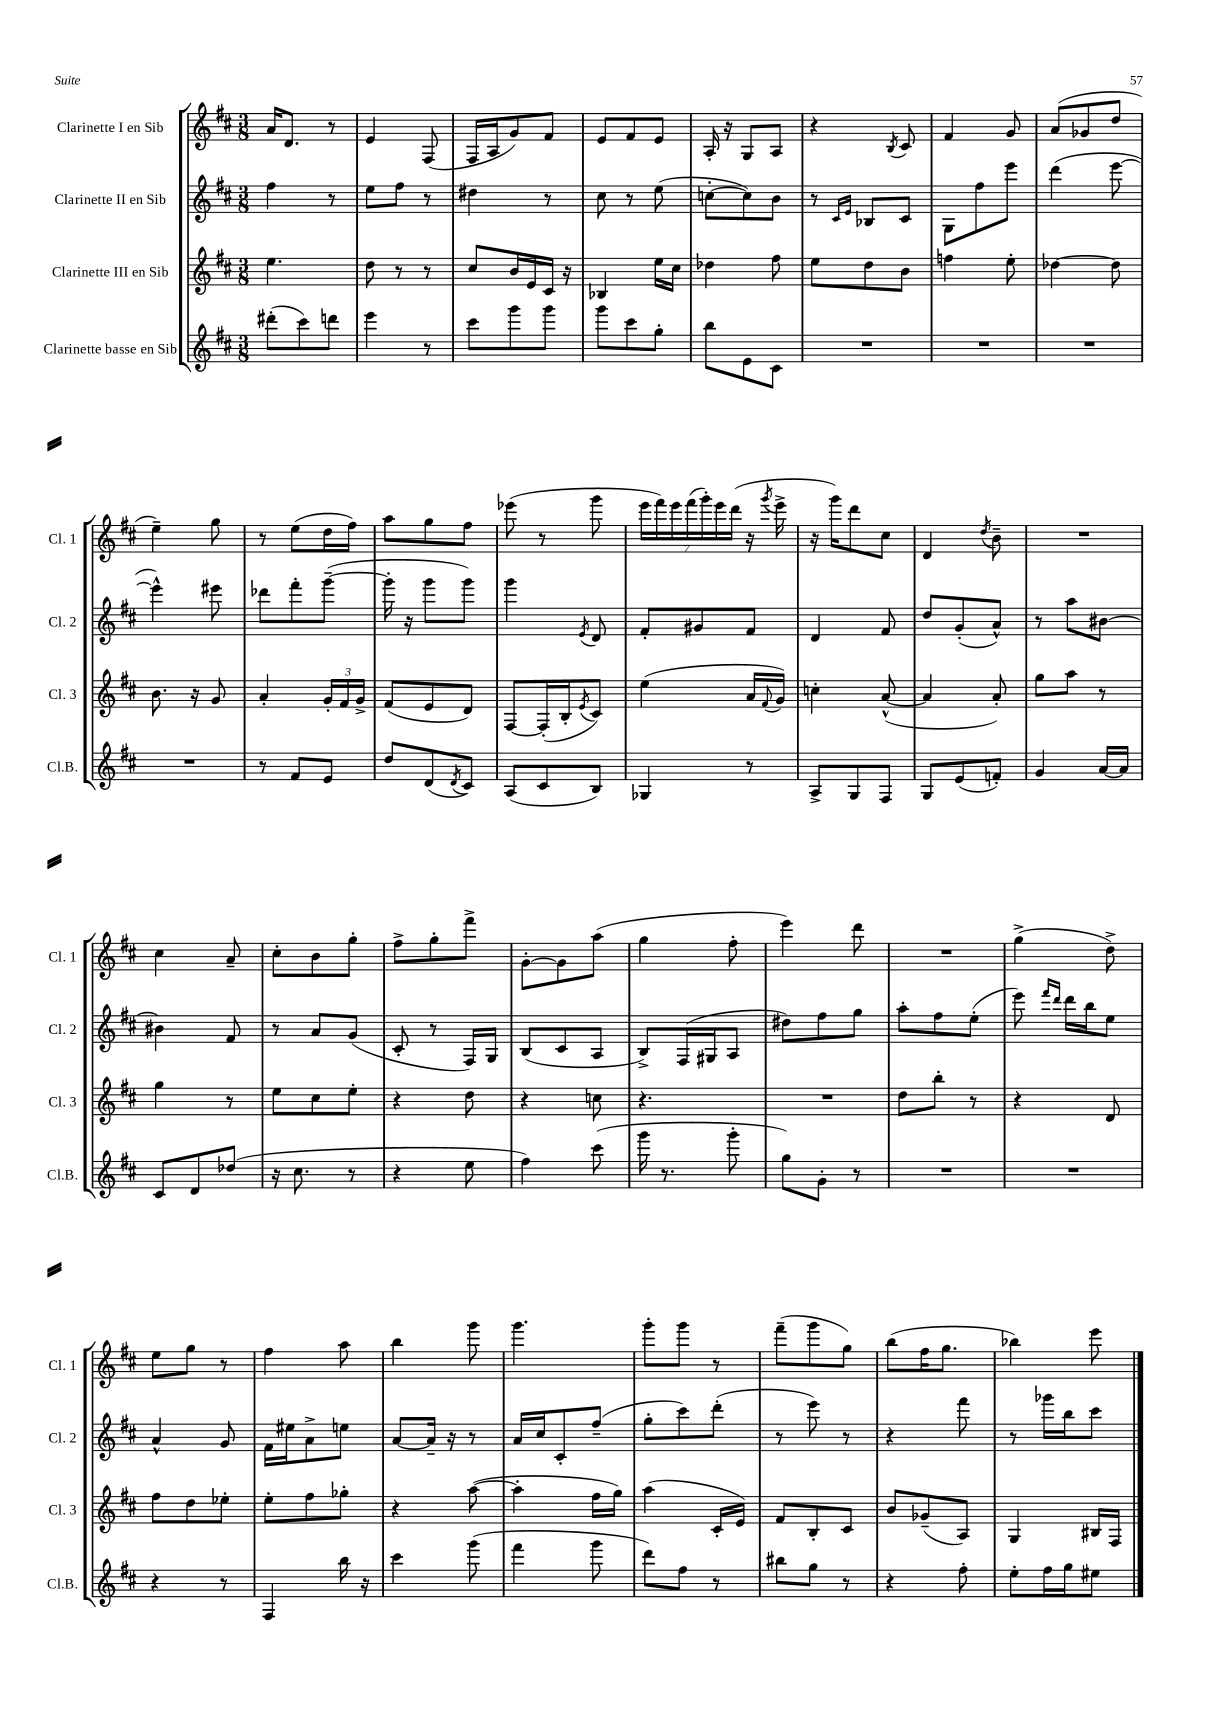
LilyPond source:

<<
\new StaffGroup <<
\new Staff = "s0" \with { instrumentName = "Clarinette I en Sib" shortInstrumentName = "Cl. 1" } {
    \clef treble \key d \major \numericTimeSignature \time 3/8
    a'16 d'8. r8 |
    e'4 fis8( |
    fis16 a16 g'8) fis'8 |
    e'8 fis'8 e'8 |
    a16-. r16 g8 a8 |
    r4 \acciaccatura { b8 } cis'8 |
    fis'4 g'8 |
    a'8( ges'8 d''8 |
    e''4--) g''8 |
    r8 e''8( d''16 fis''16) |
    a''8 g''8 fis''8 |
    ees'''8( r8 g'''8 |
    \tuplet 7/4 { e'''16 fis'''16) e'''16 fis'''16( g'''16-.) e'''16 d'''16( } r16 \acciaccatura { g'''8 } e'''16-> |
    r16 g'''16) d'''8 cis''8 |
    d'4 \acciaccatura { d''8 } b'8-- |
    R4. |
    cis''4 a'8-- |
    cis''8-. b'8 g''8-. |
    fis''8-> g''8-. fis'''8-> |
    g'8~-. g'8 a''8( |
    g''4 fis''8-. |
    e'''4) d'''8 |
    R4. |
    g''4->( d''8->) |
    e''8 g''8 r8 |
    fis''4 a''8 |
    b''4 g'''8 |
    g'''4. |
    g'''8-. g'''8 r8 |
    fis'''8--( g'''8 g''8) |
    b''8( fis''16 g''8. |
    bes''4) e'''8 \bar "|." |
}
\new Staff = "s1" \with { instrumentName = "Clarinette II en Sib" shortInstrumentName = "Cl. 2" } {
    \clef treble \key d \major \numericTimeSignature \time 3/8
    fis''4 r8 |
    e''8 fis''8 r8 |
    dis''4 r8 |
    cis''8 r8 e''8( |
    c''8~-. c''8) b'8 |
    r8 \grace { cis'16 e'16 } bes8 cis'8 |
    g8 fis''8 e'''8 |
    d'''4( e'''8~ |
    e'''4-^) eis'''8 |
    des'''8 fis'''8-. g'''8~--( |
    g'''16-. r16 g'''8 g'''8) |
    g'''4 \acciaccatura { e'8 } d'8 |
    fis'8-. gis'8 fis'8 |
    d'4 fis'8 |
    d''8 g'8-.( a'8-^) |
    r8 a''8 bis'8~ |
    bis'4 fis'8 |
    r8 a'8 g'8( |
    cis'8-. r8 fis16) g16 |
    b8( cis'8 a8 |
    b8->) fis16( gis16 a8 |
    dis''8) fis''8 g''8 |
    a''8-. fis''8 e''8-.( |
    e'''8) \grace { fis'''16 d'''16 } d'''16 b''16 e''8 |
    a'4-^ g'8 |
    fis'16 eis''16 a'8-> e''8 |
    a'8~ a'16-- r16 r8 |
    a'16 cis''16 cis'8-. fis''8--( |
    g''8-. cis'''8) d'''8-.( |
    r8 e'''8) r8 |
    r4 fis'''8 |
    r8 ges'''16 b''16 cis'''8 \bar "|." |
}
\new Staff = "s2" \with { instrumentName = "Clarinette III en Sib" shortInstrumentName = "Cl. 3" } {
    \clef treble \key d \major \numericTimeSignature \time 3/8
    e''4. |
    d''8 r8 r8 |
    cis''8 b'16 e'16 cis'16 r16 |
    bes4 e''16 cis''16 |
    des''4 fis''8 |
    e''8 d''8 b'8 |
    f''4 e''8-. |
    des''4~ des''8 |
    b'8. r16 g'8 |
    a'4-. \tuplet 3/2 { g'16-. fis'16 g'16-> } |
    fis'8( e'8 d'8) |
    fis8~ fis16-.( b16-. \acciaccatura { e'8 } cis'8) |
    e''4( a'16 \appoggiatura { fis'8 } g'16) |
    c''4-. a'8~-^( |
    a'4 a'8-.) |
    g''8 a''8 r8 |
    g''4 r8 |
    e''8 cis''8 e''8-. |
    r4 d''8 |
    r4 c''8 |
    r4. |
    R4. |
    d''8 b''8-. r8 |
    r4 d'8 |
    fis''8 d''8 ees''8-. |
    e''8-. fis''8 ges''8-. |
    r4 a''8~( |
    a''4-. fis''16 g''16) |
    a''4( cis'16-. e'16) |
    fis'8 b8-. cis'8 |
    b'8 ges'8--( a8) |
    g4 bis16 fis16 \bar "|." |
}
\new Staff = "s3" \with { instrumentName = "Clarinette basse en Sib" shortInstrumentName = "Cl.B." } {
    \clef treble \key d \major \numericTimeSignature \time 3/8
    dis'''8-.( cis'''8) d'''8 |
    e'''4 r8 |
    cis'''8 g'''8 g'''8 |
    g'''8 cis'''8 g''8-. |
    b''8 e'8 cis'8 |
    R4. |
    R4. |
    R4. |
    R4. |
    r8 fis'8 e'8 |
    d''8 d'8( \acciaccatura { d'8 } cis'8) |
    a8( cis'8 b8) |
    ges4 r8 |
    a8-> g8 fis8 |
    g8 e'8( f'8-.) |
    g'4 a'16~ a'16 |
    cis'8 d'8 des''8( |
    r16 cis''8. r8 |
    r4 e''8 |
    fis''4) cis'''8( |
    g'''16 r8. g'''8-. |
    g''8) g'8-. r8 |
    R4. |
    R4. |
    r4 r8 |
    fis4 b''16 r16 |
    cis'''4 g'''8( |
    fis'''4 g'''8 |
    d'''8) fis''8 r8 |
    bis''8 g''8 r8 |
    r4 fis''8-. |
    e''8-. fis''16 g''16 eis''8 \bar "|." |
}
>>
>>
\layout { \context { \Score \remove "Bar_number_engraver" } }
